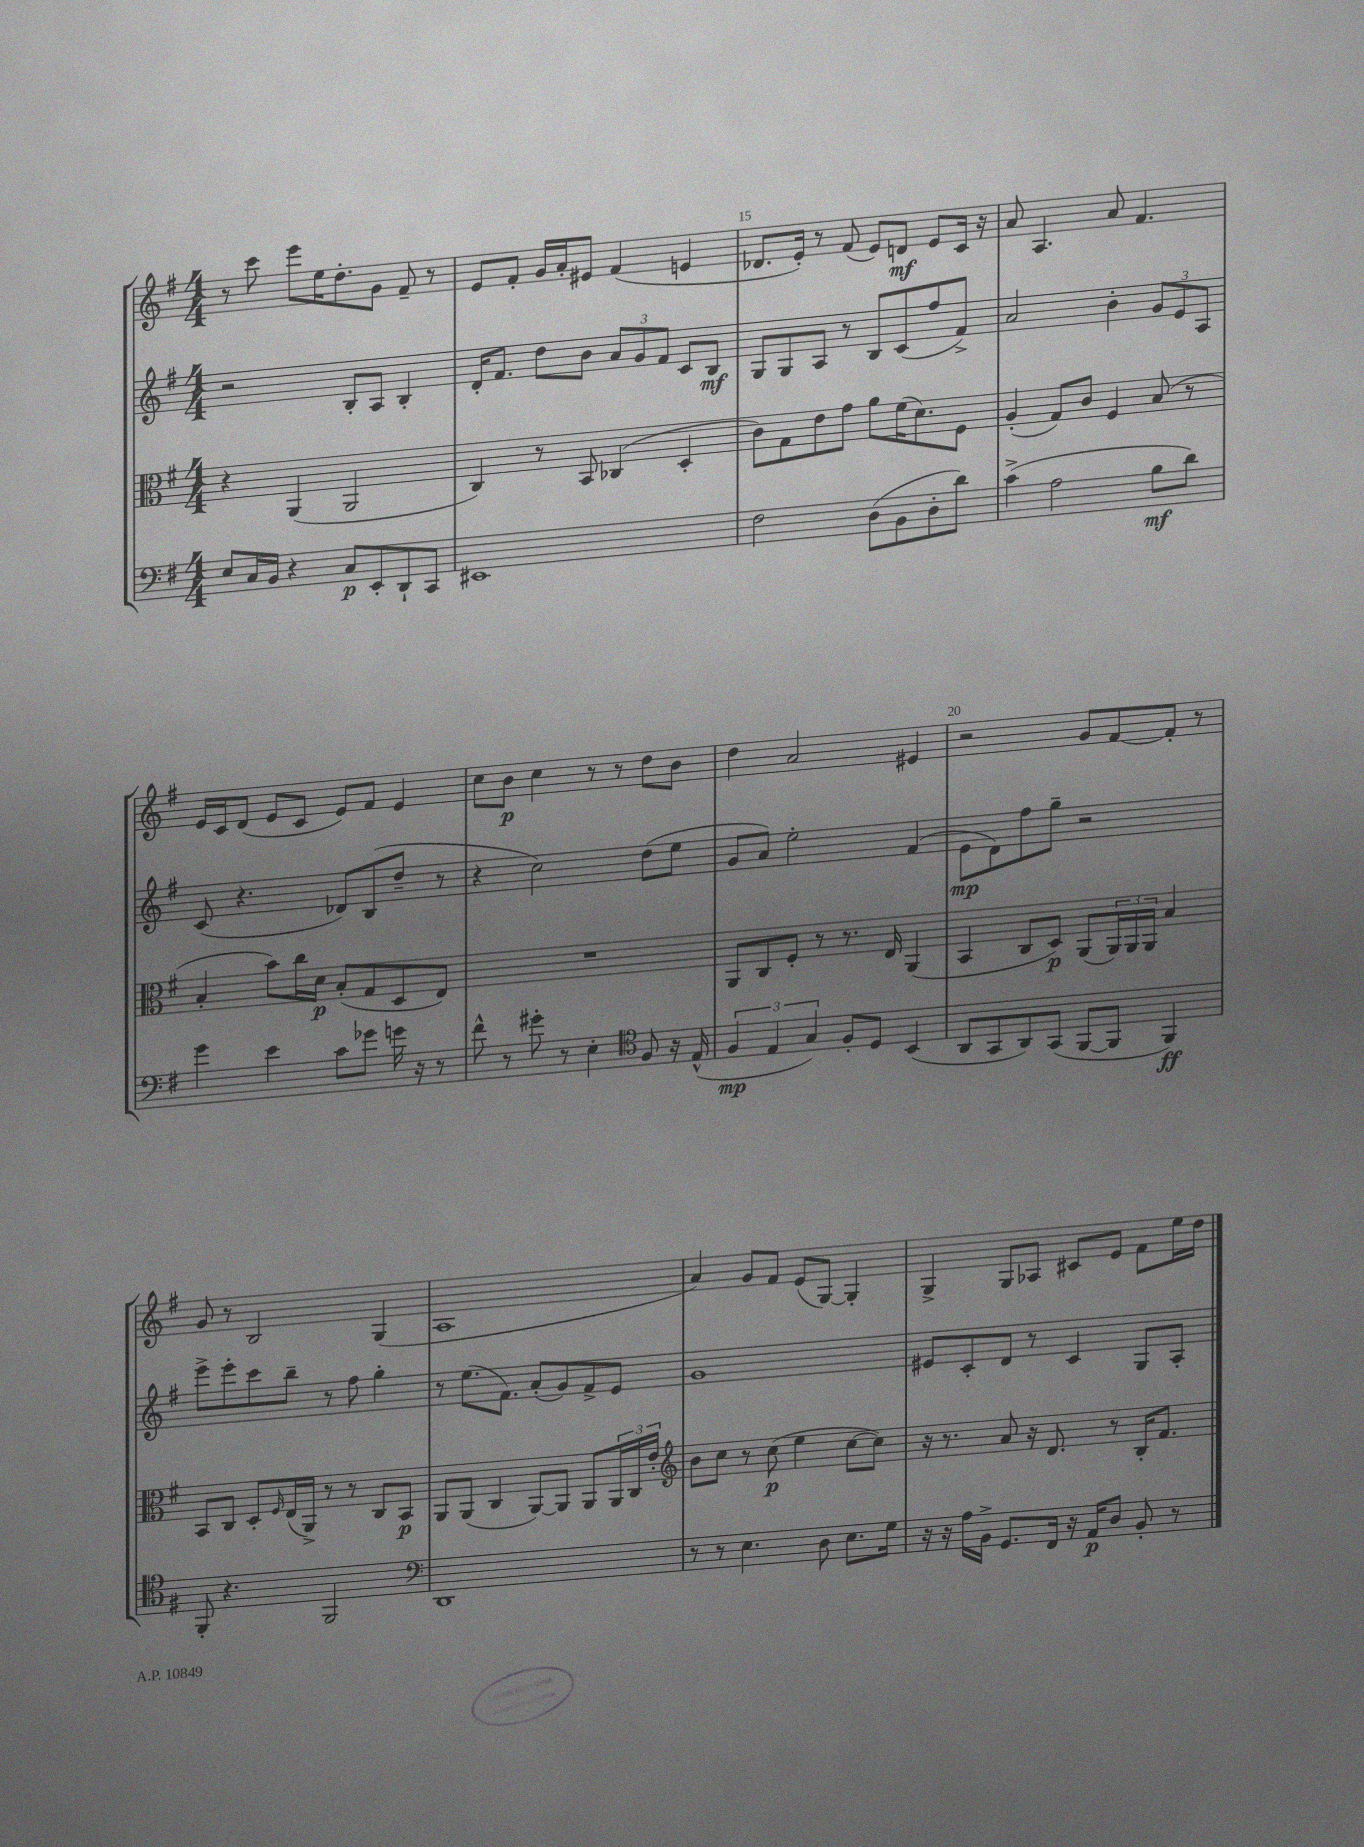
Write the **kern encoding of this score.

**kern	**kern	**kern	**kern
*staff4	*staff3	*staff2	*staff1
*clefF4	*clefC3	*clefG2	*clefG2
*k[f#]	*k[f#]	*k[f#]	*k[f#]
*M4/4	*M4/4	*M4/4	*M4/4
8E	4r	2r	8r
16C	.	.	8ccc
16BB	.	.	.
4r	(4AA	.	8eee
.	.	.	16ee
.	.	.	8.dd'
8C	2AA	8B'	.
8EE'	.	8A	8g
8DD`	.	4B'	8f#~
8CC	.	.	8r
=	=	=	=
1EE#	4C)	16d'	8e
.	.	8.f#	.
.	.	.	8f#'
.	8r	8dd	16g
.	.	.	16a'
.	8BB	8b	8e#
.	(4C-	12a	(4f#
.	.	12g	.
.	.	12f#	.
.	4D'	8c	4e
.	.	8B	.
=	=	=	=
2F#	8c)	8G	8.d-
.	8G	8G	.
.	.	.	16e')
.	8e	8A	8r
.	8g	8r	(8f#
(8D	8a	8B	8e)
8BB	(16f#	(8c	8d
.	8.d)	.	.
8D'	.	8ff#	8e
8d)	8F#	8f#^)	16c
.	.	.	16r
=	=	=	=
(4c^	(4A'	2a	8a
.	.	.	4.A
2A	8G)	.	.
.	8c	.	.
.	4F#	4b'	8a
.	.	.	4.f#
8B	(8B	12g	.
.	.	12e	.
8d)	8r	.	.
.	.	12A	.
=	=	=	=
4g	4B'	(8c	16e
.	.	.	16c
.	.	4.r	(8d
4e	8b)	.	8e
.	16cc	.	8c
.	16d	.	.
8c	(8B'	8d-)	8e)
8g-	8G	(8B	8f#
16g	8D	8dd~	4e
16r	.	.	.
8r	8E)	8r	.
=	=	=	=
8f#^^	1r	4r	8cc
8r	.	.	8b
8g#'	.	2cc)	4cc
8r	.	.	.
4E'	.	.	8r
.	.	.	8r
*clefC4	*	*	*
8F#	.	(8dd	8dd
16r	.	8ee	8b
(16E^^	.	.	.
=	=	=	=
6F#	8AA	8g	4dd
.	8C	8a)	.
6E	.	.	.
.	8F#'	2ee'	2a
6G)	.	.	.
.	8r	.	.
8F#'	8.r	.	.
8D	.	.	.
.	16E	.	.
(4BB	(4AA	(4f#	4e#
=	=	=	=
8AA	4BB	8e	2r
8GG	.	8d)	.
8AA)	8C	8ff#	.
(8GG	8D)	8gg~	.
[8FF#	(8AA	2r	8g
8FF#]	24AA)	.	[8f#
.	24AA	.	.
.	24AA	.	.
4FF#)	4B	.	8f#']
.	.	.	8r
=	=	=	=
8FF#'	8BB	8eee^	8g
4.r	8C	8eee'	8r
.	8D'	8ccc	2B
.	16qqF#	.	.
.	(16E	8bb~	.
.	16AA^)	.	.
2FF#	8r	8r	.
.	8r	8ff#	.
.	8C	4gg'	(4G
.	8BB	.	.
=	=	=	=
*clefF4	*	*	*
1DD	8AA	8r	1A
.	(8AA	(8.ee	.
.	4C	.	.
.	.	8.f#)	.
.	[8AA)	(8a'	.
.	8AA]	8g)	.
.	8AA	8f#^	.
.	24AA	8e	.
.	24C	.	.
.	24e'	.	.
=	=	=	=
*	*clefG2	*	*
8r	8b	1g	4a)
8r	8cc	.	.
4.E	8r	.	8g
.	(8cc	.	8f#
.	4ee	.	(8e
8D	.	.	[8G)
8.E	[8cc	.	4G']
.	8cc])	.	.
16G	.	.	.
=	=	=	=
16r	16r	8e#	4G^
16r	8.r	.	.
16A	.	8c'	.
16BB^	.	.	.
8.GG	8a	8d	8G
.	16r	8r	8A-
16FF#	8.d	.	.
16r	.	4c	8c#
16AA	.	.	.
8D	8r	.	8e
8BB'	16B'	8G	8f#
.	8.f#	.	.
8r	.	8A'	16ee
.	.	.	16dd
==	==	==	==
*-	*-	*-	*-
